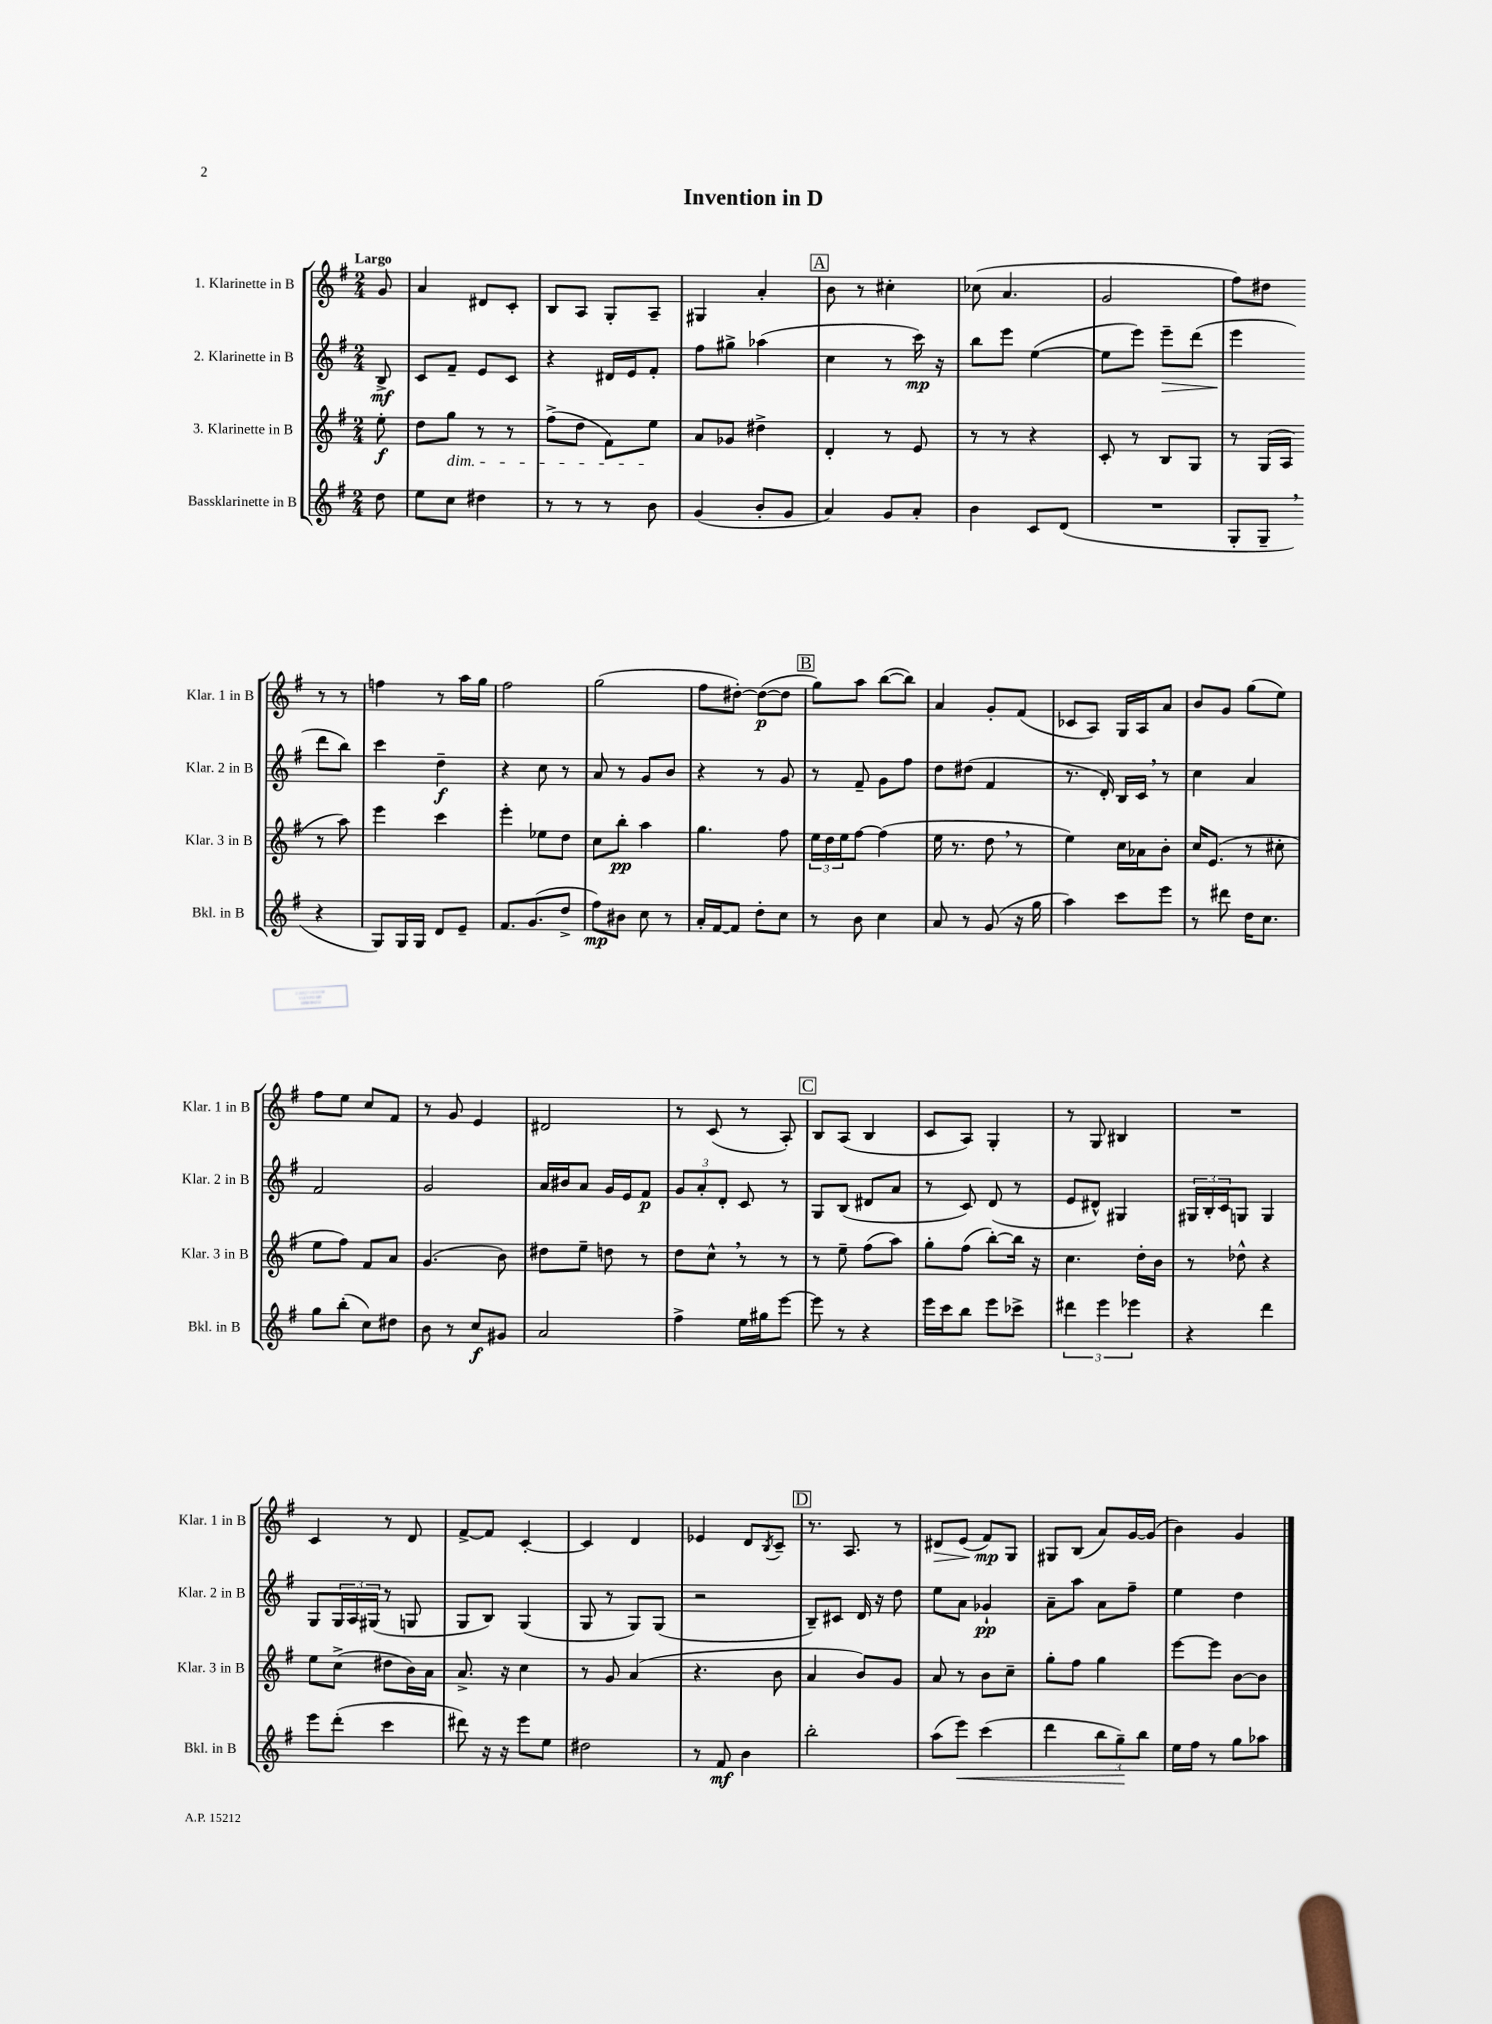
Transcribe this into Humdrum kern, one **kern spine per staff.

**kern	**dynam	**kern	**dynam	**kern	**dynam	**kern	**dynam
*part4	*part4	*part3	*part3	*part2	*part2	*part1	*part1
*staff4	*staff4	*staff3	*staff3	*staff2	*staff2	*staff1	*staff1
*I"Bassklarinette in B	*	*I"3. Klarinette in B	*	*I"2. Klarinette in B	*	*I"1. Klarinette in B	*
*I'Bkl. in B	*	*I'Klar. 3 in B	*	*I'Klar. 2 in B	*	*I'Klar. 1 in B	*
*clefG2	*	*clefG2	*	*clefG2	*	*clefG2	*
*k[f#]	*	*k[f#]	*	*k[f#]	*	*k[f#]	*
*M2/4	*	*M2/4	*	*M2/4	*	*M2/4	*
=	=	=	=	=	=	=	=
!	!	!	!	!	!	!LO:TX:a:B:t=Largo	!
8dd\	.	8ee'\	f	8B^/	mf	8g/	.
=1	=1	=1	=1	=1	=1	=1	=1
8ee\L	.	8dd\L	.	8c/L	.	4a/	.
!	!	!LO:TX:b:i:t=dim.	!	!	!	!	!
8cc\J	.	8gg\J	.	8f#~/J	.	.	.
4dd#X\	.	8r	.	8e/L	.	8d#X/L	.
.	.	8r	.	8c/J	.	8c'/J	.
=2	=2	=2	=2	=2	=2	=2	=2
8r	.	(8ff#^\L	.	4r	.	8B/L	.
8r	.	8dd\J	.	.	.	8A/J	.
8r	.	8f#\L)	.	16d#X/LL	.	8G'/L	.
.	.	.	.	16e/J	.	.	.
8b\	.	8ee\J	.	8f#'/J	.	8A~/J	.
=3	=3	=3	=3	=3	=3	=3	=3
(4g/	.	8a/L	.	8ff#\L	.	4G#X/	.
.	.	8g-X/J	.	8gg#X^\J	.	.	.
8b'/L	.	4dd#X^\	.	(4aa-X\	.	4a'/	.
8g/J	.	.	.	.	.	.	.
!!LO:REH:place=s1:t=A
=4	=4	=4	=4	=4	=4	=4	=4
4a/)	.	4d'/	.	4cc\	.	8b\	.
.	.	.	.	.	.	8r	.
8g/L	.	8r	.	8r	.	4cc#X'\	.
8a'/J	.	8e/	.	16ccc\)	mp	.	.
.	.	.	.	16r	.	.	.
=5	=5	=5	=5	=5	=5	=5	=5
4b\	.	8r	.	8bb\L	.	(8cc-X\	.
.	.	8r	.	8eee\J	.	4.a/	.
8c/L	.	4r	.	([4ee\	.	.	.
(8d/J	.	.	.	.	.	.	.
=6	=6	=6	=6	=6	=6	=6	=6
2r	.	8c'/	.	8ee\L]	.	2g/	.
.	.	8r	.	8eee\J)	.	.	.
!	!	!	!	!	!LO:HP:b	!	!
.	.	8B/L	.	8eee~\L	>	.	.
.	.	8G/J	.	(8ddd\J	.	.	.
=7	=7	=7	=7	=7	=7	=7	=7
8G'/L	.	8r	.	4eee\	.	8ff#\L)	.
8G~,/J	.	(16G/LL	.	.	.	8dd#X\J	.
.	.	16A/JJ	.	.	.	.	.
4r	.	8r	.	8ddd\L	]	8r	.
.	.	8aa\)	.	8bb\J)	.	8r	.
!!LO:LB:g=z
=8	=8	=8	=8	=8	=8	=8	=8
8G/L)	.	4eee\	.	4ccc\	.	4ffn\	.
16G/L	.	.	.	.	.	.	.
16G/JJ	.	.	.	.	.	.	.
8d/L	.	4ccc\	.	4dd~\	f	8r	.
8e~/J	.	.	.	.	.	16aa\LL	.
.	.	.	.	.	.	16gg\JJ	.
=9	=9	=9	=9	=9	=9	=9	=9
8.f#/L	.	4eee'\	.	4r	.	2ff#\	.
(8.g/	.	.	.	.	.	.	.
.	.	8ee-X\L	.	8cc\	.	.	.
8dd^/J	.	8dd\J	.	8r	.	.	.
=10	=10	=10	=10	=10	=10	=10	=10
8ff#\L)	mp	8cc\L	.	8a/	.	(2gg\	.
8b#X\J	.	8bb'\J	pp	8r	.	.	.
8cc\	.	4aa\	.	8g/L	.	.	.
8r	.	.	.	8b/J	.	.	.
=11	=11	=11	=11	=11	=11	=11	=11
16a'/LL	.	4.gg\	.	4r	.	8ff#\L	.
[16f#/J	.	.	.	.	.	.	.
8f#/J]	.	.	.	.	.	[8dd#X'\J)	.
8dd'\L	.	.	.	8r	.	(8dd#\L_	p
8cc\J	.	8ff#\	.	8g/	.	8dd#\J]	.
!!LO:REH:place=s1:t=B
=12	=12	=12	=12	=12	=12	=12	=12
8r	.	24ee\LL	.	8r	.	8gg\L)	.
.	.	24dd\	.	.	.	.	.
.	.	24ee\J	.	.	.	.	.
8b\	.	[8ff#\J	.	8f#~/	.	8aa\J	.
4cc\	.	(4ff#\]	.	8g\L	.	([8bb\L	.
.	.	.	.	8ff#\J	.	8bb\J])	.
=13	=13	=13	=13	=13	=13	=13	=13
8a/	.	16ee\	.	8dd\L	.	4a/	.
.	.	8.r	.	.	.	.	.
8r	.	.	.	(8dd#X\J	.	.	.
(8g/	.	8dd,\	.	4f#/	.	8g'/L	.
16r	.	8r	.	.	.	(8f#/J	.
16gg\	.	.	.	.	.	.	.
=14	=14	=14	=14	=14	=14	=14	=14
4aa\)	.	4ee\)	.	8.r	.	8c-X/L	.
.	.	.	.	.	.	8A/J)	.
.	.	.	.	16d'/)	.	.	.
8ccc\L	.	16cc\LL	.	16B/LL	.	16G/LL	.
.	.	16a-X\J	.	16c,/JJ	.	16A/J	.
8eee\J	.	8b'\J	.	8r	.	8a/J	.
=15	=15	=15	=15	=15	=15	=15	=15
8r	.	16cc/KL	.	4cc\	.	8b/L	.
.	.	(8.e/J	.	.	.	.	.
8ddd#X\	.	.	.	.	.	8g/J	.
16dd\KL	.	8r	.	4a/	.	(8gg\L	.
8.cc\J	.	.	.	.	.	.	.
.	.	8cc#X'\	.	.	.	8ee\J)	.
!!LO:LB:g=z
=16	=16	=16	=16	=16	=16	=16	=16
8gg\L	.	8ee\L	.	2f#/	.	8ff#\L	.
(8bb'\J	.	8ff#\J)	.	.	.	8ee\J	.
8cc\L)	.	8f#/L	.	.	.	8cc/L	.
8dd#X\J	.	8a/J	.	.	.	8f#/J	.
=17	=17	=17	=17	=17	=17	=17	=17
8b\	.	(4.g/	.	2g/	.	8r	.
8r	.	.	.	.	.	8g/	.
8cc/L	f	.	.	.	.	4e/	.
8g#X/J	.	8b\)	.	.	.	.	.
=18	=18	=18	=18	=18	=18	=18	=18
2a/	.	8dd#X\L	.	16a/LL	.	2d#X/	.
.	.	.	.	16b#X/J	.	.	.
.	.	8ee~\J	.	8a/J	.	.	.
.	.	8ddn\	.	16g/LL	.	.	.
.	.	.	.	16e/J	.	.	.
.	.	8r	.	8f#/J	p	.	.
=19	=19	=19	=19	=19	=19	=19	=19
4ff#^\	.	8dd\L	.	12g/L	.	8r	.
.	.	.	.	12a'/	.	.	.
.	.	8cc^^,\J	.	.	.	(8c/	.
.	.	.	.	12d'/J	.	.	.
16ee\LL	.	8r	.	8c/	.	8r	.
16gg#X\J	.	.	.	.	.	.	.
[8eee\J	.	8r	.	8r	.	8A'/)	.
!!LO:REH:place=s1:t=C
=20	=20	=20	=20	=20	=20	=20	=20
8eee\]	.	8r	.	8G/L	.	8B/L	.
8r	.	8ee~\	.	(8B/J	.	(8A/J	.
4r	.	(8ff#\L	.	8d#X/L	.	4B/	.
.	.	8aa\J)	.	8a/J	.	.	.
=21	=21	=21	=21	=21	=21	=21	=21
16eee\LL	.	8gg'\L	.	8r	.	8c/L	.
16ccc\J	.	.	.	.	.	.	.
8bb\J	.	(8ff#\J	.	8c/)	.	8A/J)	.
8eee\L	.	[8bb'\L)	.	(8d/	.	4G'/	.
8ccc-X^\J	.	16bb\Jk]	.	8r	.	.	.
.	.	16r	.	.	.	.	.
=22	=22	=22	=22	=22	=22	=22	=22
6ddd#X\	.	4.cc\	.	8e/L	.	8r	.
.	.	.	.	8d#X^^/J)	.	8G/	.
6eee\	.	.	.	.	.	.	.
.	.	.	.	4G#X/	.	4B#X/	.
6eee-X\	.	.	.	.	.	.	.
.	.	16dd'\LL	.	.	.	.	.
.	.	16b\JJ	.	.	.	.	.
=23	=23	=23	=23	=23	=23	=23	=23
4r	.	8r	.	24G#X/LL	.	2r	.
.	.	.	.	24B'/	.	.	.
.	.	.	.	24c/J	.	.	.
.	.	8dd-X^^\	.	8Gn/J	.	.	.
4ddd\	.	4r	.	4G/	.	.	.
!!LO:LB:g=z
=24	=24	=24	=24	=24	=24	=24	=24
8eee\L	.	8ee\L	.	8G/L	.	4c/	.
(8ddd'\J	.	(8cc^\J	.	24G/L	.	.	.
.	.	.	.	24A/	.	.	.
.	.	.	.	(24G#X/JJ	.	.	.
4ccc\	.	8dd#X\L	.	8r	.	8r	.
.	.	16b\L)	.	8Gn/	.	8d/	.
.	.	16a\JJ	.	.	.	.	.
=25	=25	=25	=25	=25	=25	=25	=25
8ddd#X\)	.	8.a^/	.	8G/L	.	[8f#^/L	.
16r	.	.	.	8B/J)	.	8f#/J]	.
16r	.	16r	.	.	.	.	.
8eee\L	.	4cc\	.	(4G/	.	[4c'/	.
8ee\J	.	.	.	.	.	.	.
=26	=26	=26	=26	=26	=26	=26	=26
2dd#X\	.	8r	.	8G/	.	4c/]	.
.	.	8g/	.	8r	.	.	.
.	.	(4a/	.	8G/L)	.	4d/	.
.	.	.	.	(8G/J	.	.	.
=27	=27	=27	=27	=27	=27	=27	=27
8r	.	4.r	.	2r	.	4e-X/	.
8f#/	mf	.	.	.	.	.	.
4b\	.	.	.	.	.	8d/L	.
.	.	.	.	.	.	8qB/	.
.	.	8b\	.	.	.	8c~/J	.
!!LO:REH:place=s1:t=D
=28	=28	=28	=28	=28	=28	=28	=28
2bb'\	.	4a/	.	8B~/L)	.	8.r	.
.	.	.	.	8c#X/J	.	.	.
.	.	.	.	.	.	8.A/	.
.	.	8b/L)	.	16d/	.	.	.
.	.	.	.	16r	.	.	.
.	.	8g/J	.	8dd\	.	8r	.
=29	=29	=29	=29	=29	=29	=29	=29
!	!	!	!	!	!	!	!LO:HP:b
(8aa\L	.	8a/	.	8ee\L	.	8d#X/L	>
!	!LO:HP:b	!	!	!	!	!	!
8eee\J)	<	8r	.	8a\J	.	(8e/J	.
(4ccc\	.	8b\L	.	4g-X`/	pp	8f#/L)	mp
.	.	8cc~\J	.	.	.	8G/J	]
=30	=30	=30	=30	=30	=30	=30	=30
4ddd\	.	8gg'\L	.	8a~\L	.	8G#X/L	.
.	.	8ff#\J	.	8aa\J	.	(8B/J	.
12bb\L	.	4gg\	.	8a\L	.	8a/L)	.
12gg~\)	.	.	.	.	.	.	.
.	.	.	.	8ff#~\J	.	[16g/L	.
12bb\J	[	.	.	.	.	.	.
.	.	.	.	.	.	(16g/JJ]	.
=31	=31	=31	=31	=31	=31	=31	=31
16ee\LL	.	[8eee\L	.	4ee\	.	4b\)	.
16ff#\JJ	.	.	.	.	.	.	.
8r	.	8eee\J]	.	.	.	.	.
8gg\L	.	[8b\L	.	4dd\	.	4g/	.
8aa-X\J	.	8b\J]	.	.	.	.	.
==	==	==	==	==	==	==	==
*-	*-	*-	*-	*-	*-	*-	*-
